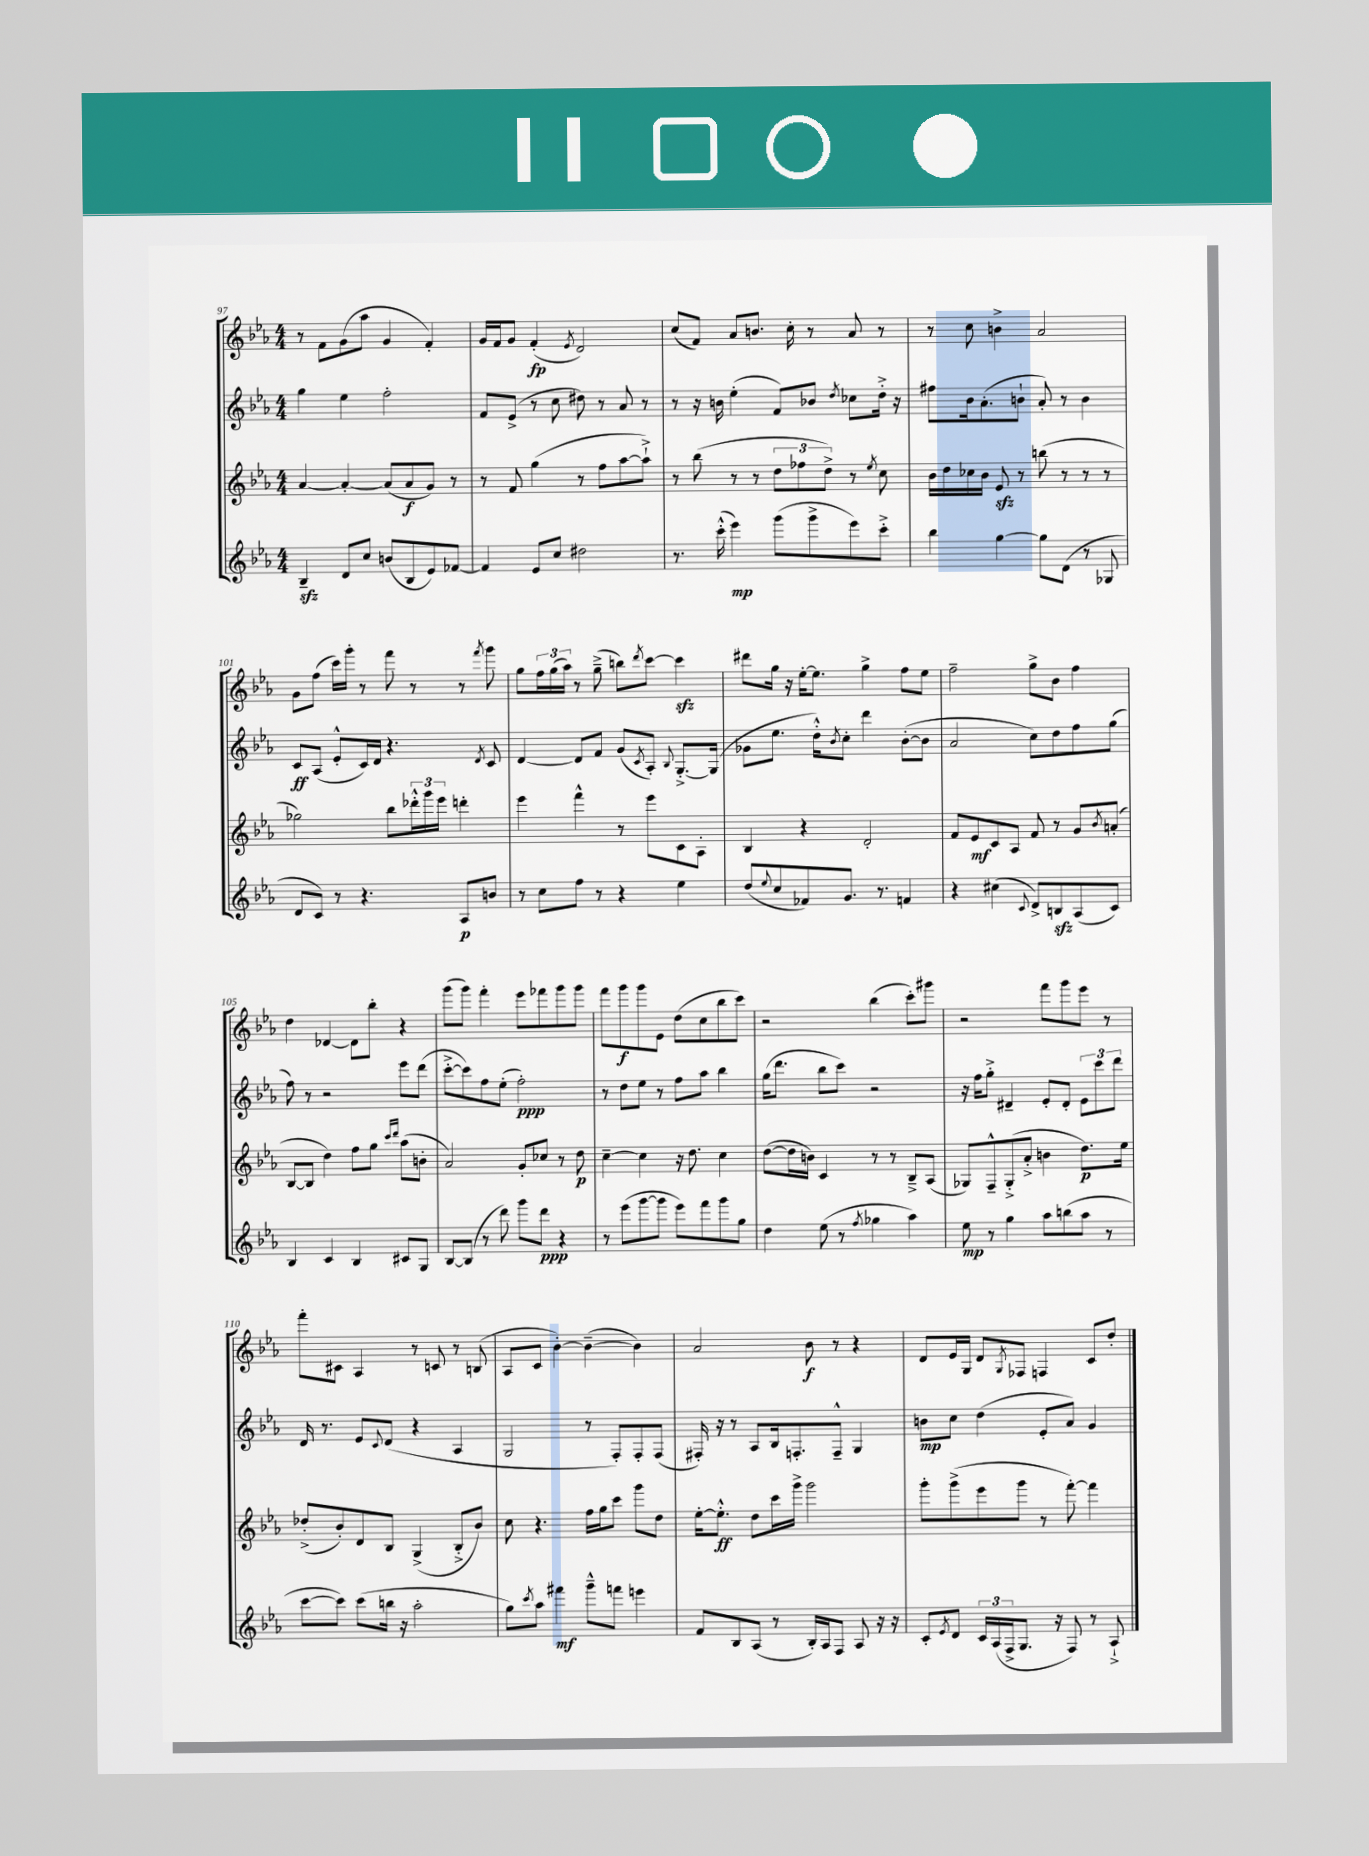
<<
\new StaffGroup <<
\new Staff = "s0" {
    \clef treble \key ees \major \numericTimeSignature \time 4/4
    r8 f'8 g'8( aes''8 g'4 f'4-.) |
    g'16 f'16 g'8 f'4-.\fp( \acciaccatura { ees'8 } d'2) |
    c''8( f'8) aes'8 b'8. c''16-. r8 aes'8 r8 |
    r8 c''8 b'4-> aes'2 |
    g'8 f''8( c'''16) g'''16-. r8 f'''8 r8 r8 \acciaccatura { f'''8 } g'''8 |
    g''8 \tuplet 3/2 { f''16 g''16( aes''16) } r8 g''8--->( b''8) \acciaccatura { d'''8 } c'''8~ c'''4\sfz |
    dis'''8 g''16 r16 ees''16~-. ees''8. g''4-> f''8 ees''8 |
    f''2-- g''8-> bes'8 f''4 |
    d''4 des'4~ des'8 bes''8-. r4 |
    g'''8( g'''8) f'''4-. ees'''8 fes'''8 g'''8 g'''8 |
    f'''8 g'''8\f g'''8 ees'8 d''8( c''8 bes''8 c'''8) |
    r2 bes''4( c'''8-.) gis'''8 |
    r2 f'''8 g'''8 ees'''8 r8 |
    f'''8-. cis'8 aes4 r8 c'8 r8 b8( |
    aes8 c'8 bes'4~-.) bes'4~--( bes'4) |
    aes'2 bes'8\f r8 r4 |
    d'8 ees'16 g16 d'8 \acciaccatura { g8 } fes8 f4 c'8 d''8-. \bar "|." |
}
\new Staff = "s1" {
    \clef treble \key ees \major \numericTimeSignature \time 4/4
    g''4 ees''4 f''2-. |
    f'8 ees'8->( r8 c''8 dis''8) r8 aes'8 r8 |
    r8 r16 b'16 ees''4-.( f'8) bes'8 \acciaccatura { d''8 } ces''8 d''16-.-> r16 |
    fis''8 bes'16 aes'8.-.( b'8-! aes'8-.) r8 b'4 |
    c'8\ff aes8( ees'8-.-^ c'16) d'16 r4. \acciaccatura { d'8 } c'8 |
    d'4~ d'8 f'8 g'8( \acciaccatura { c'8 } aes8-.) \appoggiatura { bes8 } g8.~-.-> g16( |
    ges'8 ees''8. d''16-.-^) \acciaccatura { bes'8 } c''8-. d'''4 bes'8~-.( bes'8 |
    aes'2 c''8) d''8 f''8 g''8( |
    f''8) r8 r2 ees'''8 d'''8( |
    c'''8~-.-> c'''8) f''8 ees''8-.( f''2-.\ppp) |
    r8 d''8 ees''8 r8 f''8 aes''8 bes''4 |
    g''16( d'''8. bes''8 c'''8) r2 |
    r16 f''16 g''8-.-> dis'4-- ees'8-. dis'8-. \tuplet 3/2 { ees'8 c'''8 d'''8 } |
    d'16 r8. ees'8 \appoggiatura { c'8 } d'8( r4 aes4 |
    g2 r8 f8-.) f8-. f8( |
    fis16-.) r16 r8 aes8 bes16 f8.-. f8---^ g4 |
    b'8\mp c''8 d''4( ees'8-. aes'8) g'4 \bar "|." |
}
\new Staff = "s2" {
    \clef treble \key ees \major \numericTimeSignature \time 4/4
    aes'4~ aes'4~-. aes'8( aes'8\f g'8) r8 |
    r8 f'8 g''4( r8 f''8 aes''8~ aes''8-!->) |
    r8 bes''8( r8 r8 \tuplet 3/2 { d''8 fes''8 d''8->) } r8 \acciaccatura { ees''8 } c''8 |
    bes'16 d''16 ces''16 bes'16 ees'8\sfz r8 b''8( r8 r8 r8 |
    ges''2) bes''8 \tuplet 3/2 { des'''16-.-^ g'''16 ees'''16 } d'''4-. |
    ees'''4 f'''4-^ r8 ees'''8 c'8 aes8-. |
    bes4 r4 d'2-. |
    f'8 ees'8\mf c'8 aes8 f'8 r8 g'8 \acciaccatura { bes'8 } a'8-.( |
    bes8~ bes8 d''4) f''8 g''8 \grace { c'''16 d'''16 } aes''8( b'8-. |
    aes'2) g'8-. ces''8 r8 d''8\p |
    c''4~-- c''4 r16 d''8. c''4 |
    d''8~( d''16 b'16) c'4 r8 r8 bes8---> aes8( |
    ges8) f8---^ ges8-.->( aes'8-.-> b'4 d''8.\p) ees''16 |
    des''8-.->( bes'8-.) d'8 bes8 g4->( bes8-.-> bes'8) |
    c''8 r4. f''16 g''16 c'''8 g'''8 d''8 |
    ees''16~-. ees''8.-.-^\ff d''8 c'''16 g'''16-> g'''2 |
    g'''8-. g'''8->( ees'''8 g'''8 r8 f'''8~-.) f'''4 \bar "|." |
}
\new Staff = "s3" {
    \clef treble \key ees \major \numericTimeSignature \time 4/4
    bes4--\sfz d'8 c''8 b'8( bes8 ees'8) fes'8~ |
    fes'4 ees'8 c''8 dis''2 |
    r8. c'''16-.-^( ees'''4\mp) g'''8( g'''8-> ees'''8) c'''8-.-> |
    bes''4 g''4~ g''8 d'8( r8 ges8 |
    d'8 c'8) r8 r4. aes8\p b'8 |
    r8 c''8 f''8 r8 r4 ees''4 |
    d''8( \appoggiatura { ees''8 } c''8 fes'8) g'8. r8. f'4 |
    r4 cis''4( \appoggiatura { c'8 } d'8->) b8\sfz aes8( c'8) |
    bes4 c'4 bes4 cis'8 g8 |
    bes8~ bes8( r8 d'''8) g'''8 d'''8\ppp r4 |
    r8 ees'''8( g'''8~ g'''8 ees'''8) f'''8 g'''8 g''8 |
    d''4 ees''8( r8 \acciaccatura { f''8 } ges''4 aes''4) |
    ees''8\mp r8 g''4 aes''8 b''8( aes''8 r8 |
    c'''8~ c'''8) c'''8( b''16 r16 aes''2-. |
    g''8) \acciaccatura { c'''8 } aes''8 fis'''4\mf g'''8---^ f'''8 e'''4 |
    f'8 bes8 aes8( r8 bes16-.) aes16 f8 aes8 r16 r16 |
    c'8-. \acciaccatura { ees'8 } d'8 \tuplet 3/2 { c'16 aes16( f16-> } g8. r16 f8) r8 aes8-!-> \bar "|." |
}
>>
>>
\layout { \context { \Score currentBarNumber = #97 } }
